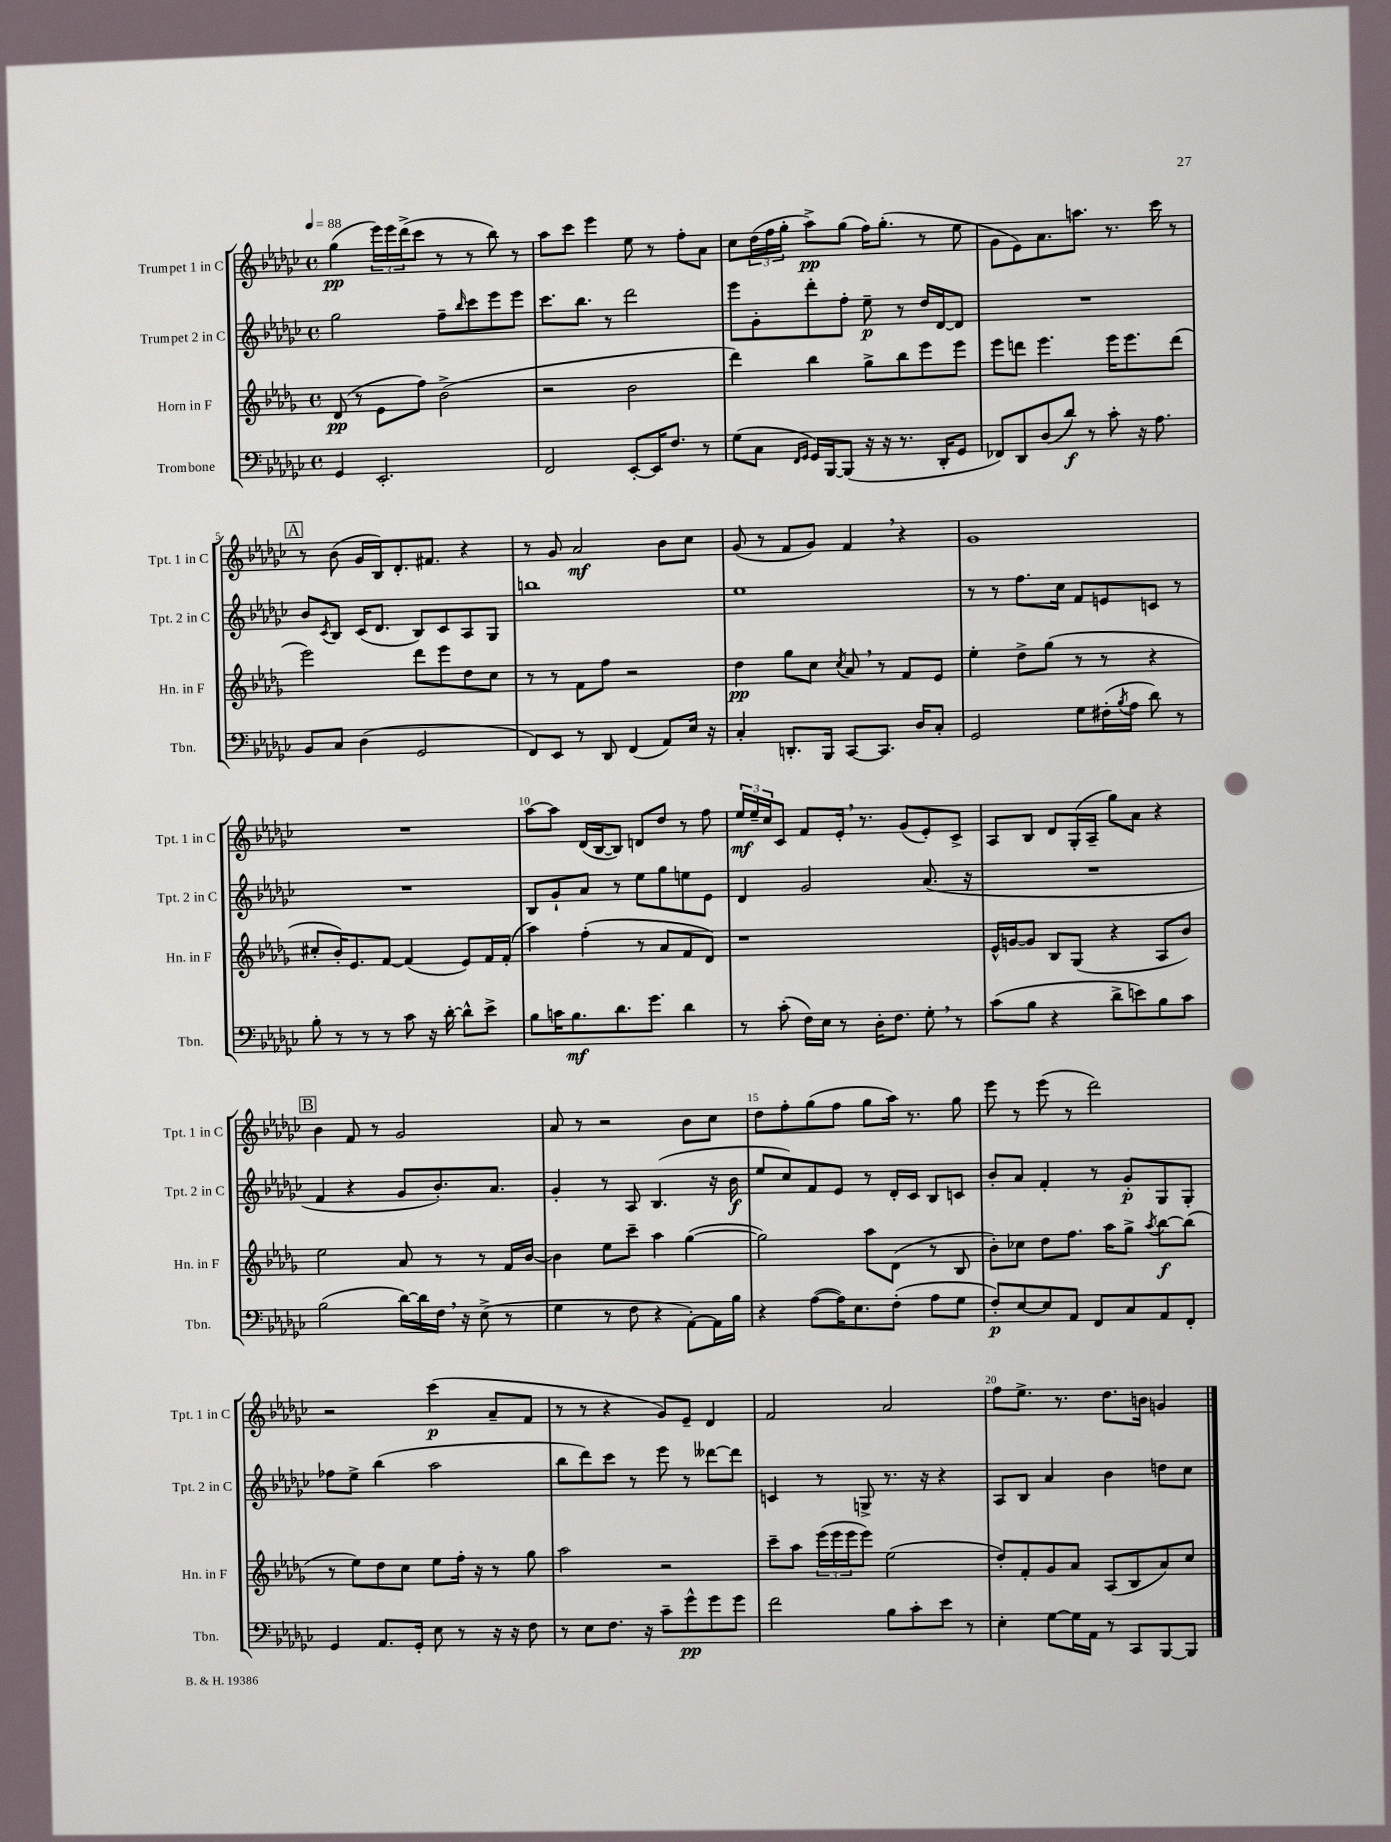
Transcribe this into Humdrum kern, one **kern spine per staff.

**kern	**kern	**kern	**kern
*staff4	*staff3	*staff2	*staff1
*clefF4	*clefG2	*clefG2	*clefG2
*k[b-e-a-d-g-c-]	*k[b-e-a-d-g-]	*k[b-e-a-d-g-c-]	*k[b-e-a-d-g-c-]
*M4/4	*M4/4	*M4/4	*M4/4
*met(c)	*met(c)	*met(c)	*met(c)
*MM88	*MM88	*MM88	*MM88
4GG-	(8d-	2gg-	(4gg-
.	8r	.	.
2.EE-'	8e-	.	24eee-)
.	.	.	24eee-
.	.	.	(24ddd-^
.	8ff)	.	8ccc-
.	(2b-^	8ff~	8r
.	.	16qqbb-	.
.	.	8ccc-	8r
.	.	8eee-	8bb-)
.	.	8eee-	8r
=	=	=	=
2FF	2r	8.ccc-	8aa-
.	.	.	8ccc-
.	.	8.bb-	.
.	.	.	4eee-
.	.	8r	.
[8EE-'	2b-	2ddd-	8ee-
16EE-]	.	.	8r
8.F	.	.	.
.	.	.	8ff'
8r	.	.	8a-
=	=	=	=
(8G-	4ddd-)	8eee-	8cc-
8C-	.	8g-'	(24dd-
.	.	.	24ff
.	.	.	24gg-'
16qqFF	.	.	.
16qqGG-	.	.	.
16GG-)	4bb-	8ddd-'	8aa-^)
[16BBB-	.	.	.
(8BBB-]	.	8ff'	(8gg-
16r	8gg-^	8ee-~	16ff)
16r	.	.	(8.gg-'
8.r	8bb-	8r	.
.	8eee-	16dd-	8r
16DD-'	.	[16d-	.
8GG-	8eee-	8d-]	8ee-
=	=	=	=
8FF-)	8eee-	1r	8g-
8DD-	8ddd	.	8e-)
(8D-	4.eee-	.	8.a-
8d-)	.	.	.
.	.	.	8.aa
8r	.	.	.
8c-'	16eee-	.	8.r
.	8.eee-	.	.
16r	.	.	.
8.A-	.	.	16ccc-
.	(8ddd	.	8r
=	=	=	=
8BB-	2eee-)	8b-	8r
.	.	8qc-	.
8C-	.	8B-	(8b-
(4D-	.	(16c-	16g-
.	.	8.d-	16B-)
.	.	.	8.d-'
2GG-	8ddd-	8B-)	.
.	.	.	8.f#
.	8eee-	8c-	.
.	8dd-	8A-	4r
.	8cc	8G-	.
=	=	=	=
8FF)	8r	1bb	8r
8EE-	8r	.	8g-
8r	8f	.	2a-
8DD-	8ff	.	.
(4FF	2r	.	.
8AA-)	.	.	8b-
16E-	.	.	8cc-
16r	.	.	.
=	=	=	=
4C-'	4dd-	1ee-	(8g-
.	.	.	8r
8.DD'	8gg-	.	8f
.	8cc	.	8g-)
16BBB-	.	.	.
.	8qcc	.	.
[8CC-	8a-	.	4f
8.CC-]	8r	.	.
.	8f	.	4r
16D-	.	.	.
8C-'	8e-	.	.
=	=	=	=
2GG-	4ee-'	8r	1g-
.	.	8r	.
.	8dd-^	8.ff	.
.	(8gg-	.	.
.	.	16cc-	.
8G-	8r	8f	.
(16F#'	8r	8e	.
8qB-	.	.	.
16A-	.	.	.
8d-)	4r	8c	.
8r	.	8r	.
=	=	=	=
8B-'	8cc#'	1r	1r
8r	16b-')	.	.
.	8.e-	.	.
8r	.	.	.
8r	[8f	.	.
8c-	(4f]	.	.
16r	.	.	.
[16d-'	.	.	.
8d-^^]	8e-)	.	.
8e-^	16f	.	.
.	(16f'	.	.
=	=	=	=
8B-	4aa-)	8B-	[8aa-
16c	.	8g-`	8aa-]
8.B-	.	.	.
.	(4ff'	8a-	(16d-
.	.	.	[16B-
8.d-	.	8r	8B-])
.	8r	8ee-	8d
8.g-	.	.	.
.	8a-	8gg-	8dd-
4d-	8f	8ee	8r
.	8d-)	8e-	8ff
=	=	=	=
8r	1r	4d-	24ee-
.	.	.	24ee-~
.	.	.	24cc-
(8c-'	.	.	8c-
16F)	.	2g-	8f
16E-	.	.	.
8r	.	.	16e-'
.	.	.	8.r
16D-'	.	.	.
8.F	.	.	.
.	.	.	(8g-
8G-'	.	(8.a-	8e-')
8r	.	.	8c-^
.	.	16r	.
=	=	=	=
(8c-	16e-^^	1r	8A-
.	[16g	.	.
8B-	8g]	.	8B-
4r	8B-	.	8d-
.	(8G-	.	(16G-'
.	.	.	16A-~
8d-^	4r	.	8gg-)
8e)	.	.	8a-
8B-	8A-	.	4r
8c-	8b-)	.	.
=	=	=	=
(2B-	2ee-	4f	4b-
.	.	4r	8f
.	.	.	8r
[16d-)	8a-	8g-	2g-
16d-]	.	.	.
16F	8r	8.b-')	.
16r	.	.	.
(8E-^	8r	.	.
.	.	8.a-	.
8r	16f	.	.
.	[16b-	.	.
=	=	=	=
4G-	4b-]	4g-'	8a-
.	.	.	8r
8r	8ee-	8r	2r
8F	8ccc~	8A-	.
4r	4aa-	(4.B-	.
[8AA-')	([4gg-	.	8b-
16AA-]	.	16r	8cc-
16B-	.	16b-	.
=	=	=	=
4r	2gg-])	8ee-	8dd-
.	.	8cc-)	8ff'
([8A-	.	8f	(8gg-
16A-])	.	8e-	8ff
8.E-	.	.	.
.	8aa-	8r	8gg-
(8F'	(8d-	16d-'	16aa-)
.	.	16c-	8.r
8A-	8r	8B-	.
8G-	8B-	8c	8gg-
=	=	=	=
8F')	8b-')	8b-'	8eee-
[8E-	8cc-	8a-	8r
8E-]	8dd-	4f'	(8eee-
8AA-	8.ff	.	8r
8FF	.	8r	2ddd-)
.	16aa-	.	.
8C-	8gg-^	8g-'	.
.	8qaa-	.	.
8AA-	[8bb-	8G-	.
8FF'	(8bb-]	8G-'	.
=	=	=	=
4GG-	8r	8ff-	2r
.	8ee-)	8ee-^	.
8.AA-	8dd-	(4bb-	.
.	8cc	.	.
16GG-'	.	.	.
8E-	8ee-	2aa-	(4ccc-
8r	16ff'	.	.
.	16r	.	.
16r	8r	.	8a-~
16r	.	.	.
8F	8gg-	.	8f
=	=	=	=
8r	2aa-	8bb-	8r
8E-	.	8ddd-)	8r
8.F	.	8ccc-	4r
.	.	8r	.
16r	.	.	.
8c-~	2r	8eee-	8g-)
8g-^^	.	8r	8e-~
8g-	.	[8ddd--	4d-
8g-	.	8ddd--]	.
=	=	=	=
2f	8ccc~	4c	2f
.	8aa-	.	.
.	(24eee-	8r	.
.	24eee-	.	.
.	24eee-	.	.
.	8eee-)	8G^	.
8B-	(2ee-	8.r	2a-
8c-'	.	.	.
.	.	16r	.
8e-	.	4r	.
8r	.	.	.
=	=	=	=
4E-'	8dd-')	8A-	8ff
.	8f'	8B-	8.ee-^
[8G-	8g-	4a-	.
.	.	.	8.r
16G-]	8a-	.	.
16AA-	.	.	.
8r	(8A-	4b-	8.dd-
8CC-	8B-	.	.
.	.	.	16b
[8BBB-	8a-)	8dd	4g
8BBB-]	8cc	8cc-	.
==	==	==	==
*-	*-	*-	*-
